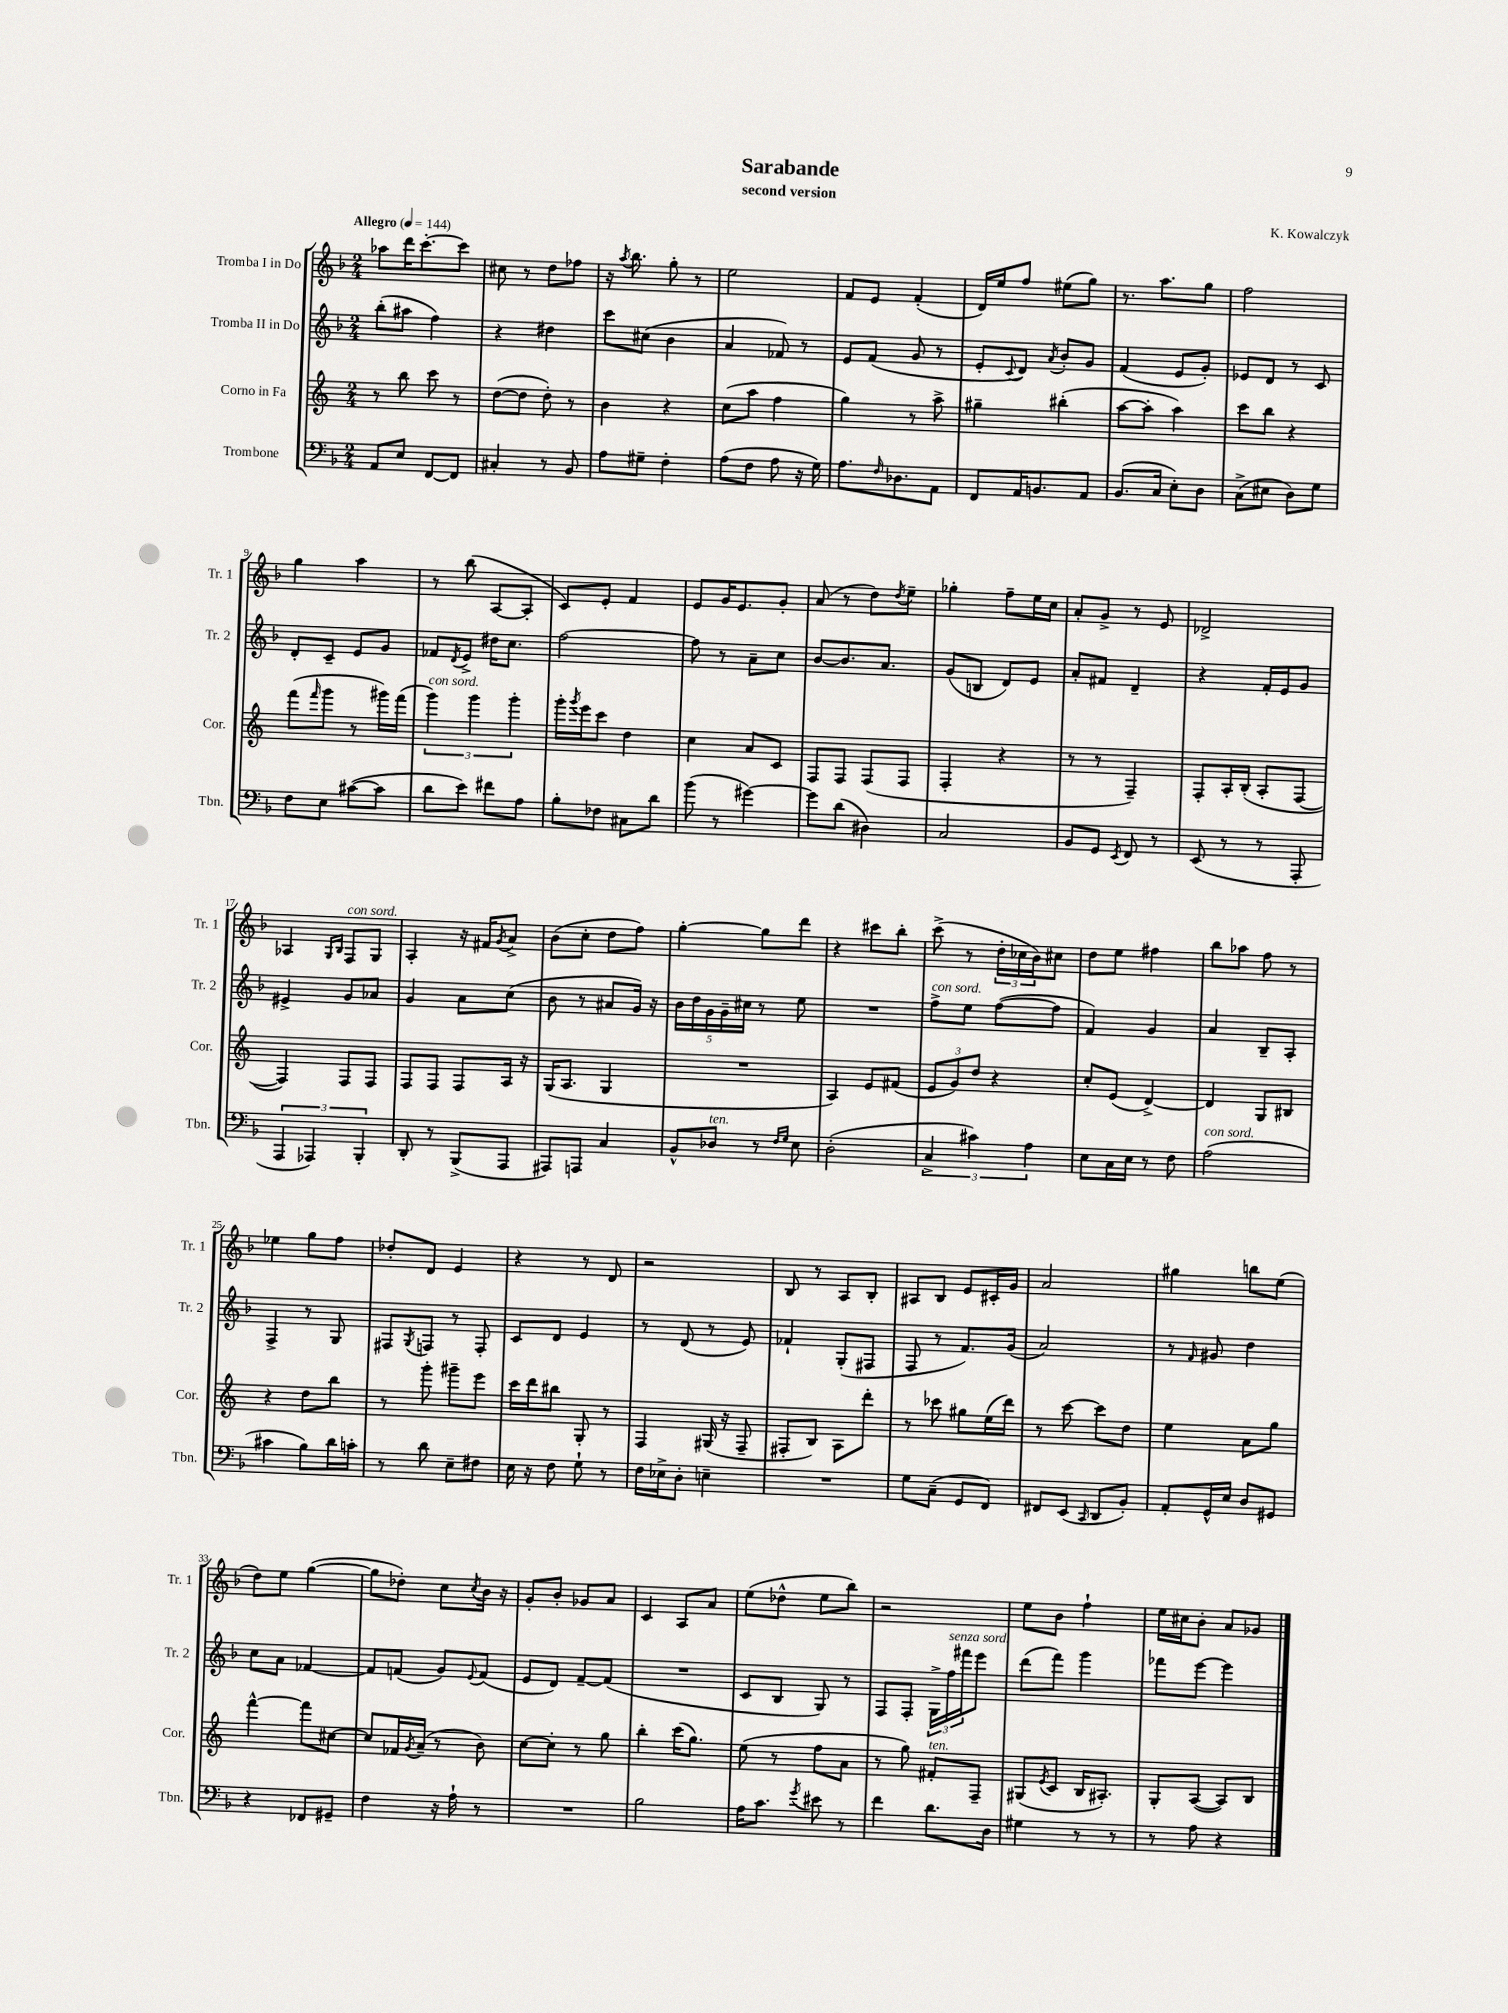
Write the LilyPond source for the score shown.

\header { title = "Sarabande" composer = "K. Kowalczyk" subtitle = "second version" }
<<
\new StaffGroup <<
\new Staff = "s0" \with { instrumentName = "Tromba I in Do" shortInstrumentName = "Tr. 1" } {
    \clef treble \key f \major \numericTimeSignature \time 2/4 \tempo "Allegro" 4 = 144
    aes''8 d'''16 c'''8.~-. c'''8 |
    cis''8 r8 d''8 fes''8 |
    r16 \acciaccatura { a''8 } bes''8. g''8-. r8 |
    e''2 |
    f'8 e'8 f'4-.( |
    d'16) e''16 f''8 eis''8( g''8) |
    r8. a''8. g''8 |
    f''2 |
    g''4 a''4 |
    r8 bes''8( a8~ a8-. |
    c'8) e'8-. f'4 |
    e'8 g'16 e'8. g'8-. |
    a'8( r8 d''8) \acciaccatura { d''8 } e''8-- |
    ges''4-. f''8-- e''16 c''16 |
    a'8-. g'8-> r8 e'8 |
    des'2-> |
    aes4 \grace { g16 bes16 } f8^\markup { \italic "con sord." } g8 |
    a4-. r16 fis'16 \acciaccatura { g'8 } a'8-> |
    bes'8( c''8-. d''8 f''8) |
    g''4~-. g''8 d'''8 |
    r4 cis'''8 bes''8-. |
    c'''8->( r8 \tuplet 3/2 { d''16-. ces''16 bes'16) } cis''8 |
    d''8 e''8 fis''4 |
    bes''8 aes''8 f''8 r8 |
    ees''4 g''8 f''8 |
    des''8-. d'8 e'4 |
    r4 r8 d'8 |
    r2 |
    bes8 r8 a8 bes8-. |
    ais8 bes8 e'8 cis'16-. g'16 |
    a'2 |
    gis''4 b''8 e''8( |
    d''8) e''8 g''4~( |
    g''8 des''8-.) c''8 \acciaccatura { c''8 } bes'16 r16 |
    g'8-. bes'8-. ges'8 a'8 |
    c'4 a8 a'8 |
    e''8( des''8-^ e''8 bes''8) |
    r2 |
    e''8 bes'8 f''4-! |
    e''16 cis''16 bes'8-. a'8 ges'8 \bar "|." |
}
\new Staff = "s1" \with { instrumentName = "Tromba II in Do" shortInstrumentName = "Tr. 2" } {
    \clef treble \key f \major \numericTimeSignature \time 2/4
    bes''8-.( ais''8 f''4) |
    r4 dis''4 |
    c'''8 cis''8( bes'4 |
    a'4 fes'8) r8 |
    e'8 f'8( g'8 r8 |
    e'8-. \appoggiatura { c'8 } d'8) \acciaccatura { a'8 } bes'8-. g'8 |
    f'4( e'8 g'8-.) |
    ees'8 d'8 r8 c'8 |
    d'8-. c'8-- e'8 g'8 |
    fes'8 \acciaccatura { d'8 } e'8-> dis''16 c''8. |
    f''2~ |
    f''8 r8 a'8-- c''8 |
    bes'8~ bes'8. a'8. |
    g'8( b8 d'8) e'8 |
    a'8-. fis'8 d'4-- |
    r4 f'16-. e'16 g'8 |
    eis'4-> g'8 aes'8 |
    g'4 a'8 c''8( |
    bes'8 r8 ais'8 g'16) r16 |
    \tuplet 5/4 { bes'16 d''16 g'16 g'16-- cis''16 } r8 e''8 |
    R2 |
    f''8->^\markup { \italic "con sord." } e''8 f''8~( f''8 |
    f'4) g'4 |
    a'4 bes8-- a8-. |
    f4-> r8 g8 |
    fis8 \acciaccatura { g8 } f8 r8 f8-. |
    c'8 d'8 e'4 |
    r8 d'8( r8 e'8) |
    fes'4-! g8-.( fis8 |
    f8 r8 f'8.) g'16( |
    a'2) |
    r8 \grace { f'16 } gis'8 d''4 |
    c''8 a'8 fes'4~ |
    fes'8 f'8( g'8) \appoggiatura { e'8 } f'8( |
    e'8 d'8) f'8~-- f'8( |
    R2 |
    c'8 bes8 g8) r8 |
    f8 f8-. \tuplet 3/2 { g16-> f''16^\markup { \italic "senza sord." } fis'''16 } e'''8 |
    d'''8( f'''8) g'''4 |
    fes'''8 e'''8~ e'''4 \bar "|." |
}
\new Staff = "s2" \with { instrumentName = "Corno in Fa" shortInstrumentName = "Cor." } {
    \clef treble \key c \major \numericTimeSignature \time 2/4
    r8 b''8 c'''8 r8 |
    d''8~( d''8 d''8-.) r8 |
    b'4 r4 |
    c''8( a''8 f''4 |
    g''4) r8 a''8-> |
    gis''4-- bis''4-.( |
    a''8~ a''8-. a''4) |
    c'''8 b''8 r4 |
    f'''8( \grace { f'''16 } g'''8 r8 gis'''16) f'''16( |
    \tuplet 3/2 { g'''4^\markup { \italic "con sord." }) g'''4 g'''4-. } |
    g'''16-. \acciaccatura { g'''8 } e'''16 c'''8 d''4 |
    c''4 a'8 c'8 |
    f8 f8 f8( f8 |
    f4-. r4 |
    r8 r8 f4--) |
    f8-. a16-. b16-.( a8-. f8~ |
    f4) f8 f8 |
    f8 f8 f8 a16 r16 |
    g16( a8. g4 |
    R2 |
    a4) e'8 fis'8( |
    \tuplet 3/2 { e'8 g'8) d''8 } r4 |
    c''8-. e'8( d'4~->) |
    d'4 g8 bis8 |
    r4 d''8 b''8 |
    r8 g'''8-. gis'''8-- e'''8 |
    c'''16 d'''16 bis''8 g8-. r8 |
    f4 gis16( r16 f8-- |
    fis8-. b8) a8 d'''8-. |
    r8 ces'''8 gis''8 e''16( d'''16) |
    r8 c'''8~ c'''8 d''8 |
    e''4 a'8 g''8 |
    f'''4~-^ f'''8 cis''8~ |
    cis''8 fes'16 \acciaccatura { g'8 } a'16--( r8 b'8) |
    c''8~ c''8-. r8 g''8 |
    b''4-. c'''16( g''8.) |
    e''8( r8 f''8 a'8 |
    r8 g''8) fis'8-.^\markup { \italic "ten." } f8-- |
    gis8( \acciaccatura { e'8 } c'8 b16 ais8.-.) |
    g8-. a8~( a8) b8 \bar "|." |
}
\new Staff = "s3" \with { instrumentName = "Trombone" shortInstrumentName = "Tbn." } {
    \clef bass \key f \major \numericTimeSignature \time 2/4
    a,8 e8 f,8~ f,8 |
    cis4-. r8 bes,8 |
    a8 gis8-- f4-. |
    a8( f8 a8 r16 g16) |
    a8. \grace { f16 } des8. a,8 |
    f,8 a,16 b,8. a,8 |
    bes,8.( c16 e8-.) d8 |
    c8->( eis8 d8) g8 |
    f8 e8 cis'8~( cis'8 |
    d'8 e'8) fis'8 a8 |
    bes8-. fes8 cis8 d'8 |
    bes'8( r8 gis'4~) |
    gis'8 d'8( dis4) |
    c2 |
    bes,8 g,8 \acciaccatura { e,8 } f,8 r8 |
    e,8( r8 r8 a,,8-. |
    \tuplet 3/2 { a,,4 aes,,4) bes,,4-. } |
    d,8-. r8 bes,,8->( a,,8 |
    ais,,8) a,,8 c4 |
    bes,8-^ des8^\markup { \italic "ten." } r8 \grace { f16 g16 } e8 |
    d2-.( |
    \tuplet 3/2 { c4-> cis'4) a4 } |
    e8 c16 e16 r8 f8 |
    a2^\markup { \italic "con sord." }( |
    cis'4 bes8) d'16 c'16-. |
    r8 d'8 e8-- fis8 |
    e16 r16 f8 g8-! r8 |
    f16 ees16-> d8-. e4-- |
    R2 |
    g8 c8--( g,8 f,8) |
    fis,8 e,8( \grace { c,16 } d,8 bes,8-.) |
    a,8-. g,16-^ e16 d8 gis,8 |
    r4 fes,8 gis,8-- |
    f4 r16 a16-! r8 |
    R2 |
    bes2 |
    a16 c'8. \acciaccatura { g'8 } eis'8 r8 |
    f'4 d'8. d16 |
    gis4 r8 r8 |
    r8 a8 r4 \bar "|." |
}
>>
>>
